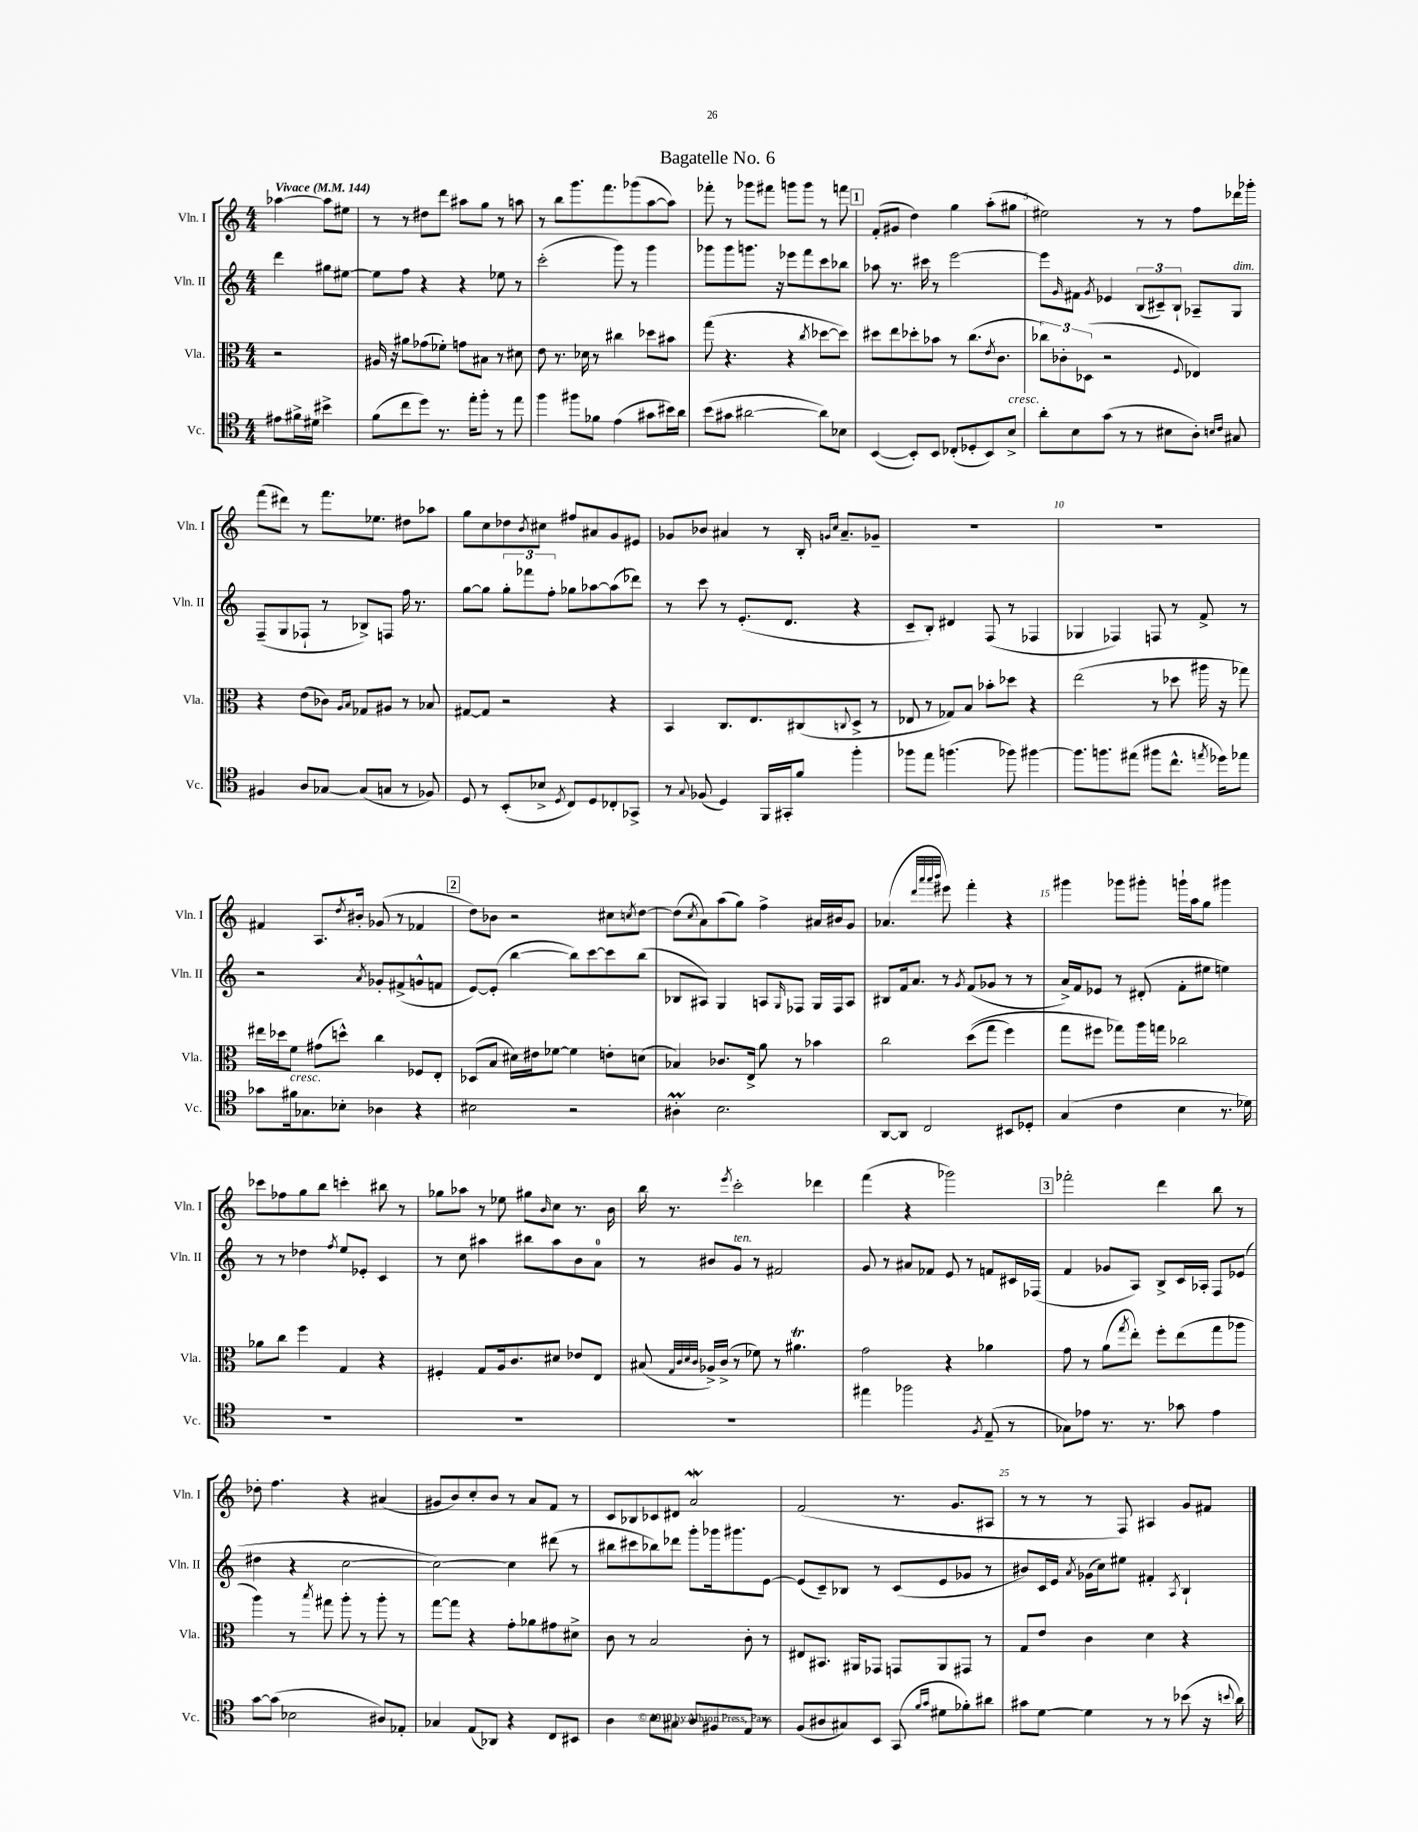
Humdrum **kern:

**kern	**kern	**kern	**kern
*part4	*part3	*part2	*part1
*staff4	*staff3	*staff2	*staff1
*I"Vc.	*I"Vla.	*I"Vln. II	*I"Vln. I
*I'Vc.	*I'Vla.	*I'Vln. II	*I'Vln. I
*clefC4	*clefC3	*clefG2	*clefG2
*k[]	*k[]	*k[]	*k[]
*M4/4	*M4/4	*M4/4	*M4/4
*MM144	*MM144	*MM144	*MM144
=	=	=	=
!	!	!	!LO:TX:a:B:t=Vivace
8e#X\L	2r	4ddd\	[4aa-X\
16f#X^\L	.	.	.
16d#X\JJ	.	.	.
4b#X^\	.	8gg#X\L	8aa-\L]
.	.	[8ee#X\J	8ee#X\J
=1	=1	=1	=1
(8f\L	16A#X/	8ee#\L]	8r
.	16r	.	.
8cc\	8a#X\L	8ff\J	8r
8dd\J)	(8g-X\	4r	8dd#X\L
8.r	8f-X'\J)	.	8ddd\J
.	8gn\L	4r	8aa#X\L
16ee'\KL	.	.	.
8ff'\J	8B#X\J	.	8gg\J
8r	8r	8ee-X\	8r
8ee\	8d#X\	8r	8aan\
=2	=2	=2	=2
4ff\	8e\	(2ccc'\	8r
.	8.r	.	8bb\L
8ff#X\L	.	.	8.ggg\
.	16d-X\	.	.
8f-X\J	8r	.	.
.	.	.	8.fff\
(4e\	4cc#X\	8ggg\)	.
.	.	8r	(8ggg-X\
8g#X\L	8dd-X\L	4ggg\	[8aa\
16b#X\L)	8b#X\J	.	8aa\J])
16a\JJ	.	.	.
=3	=3	=3	=3
(8b\L	(8gg\	8ggg-X\L	8fff-X'\
8g#X\J	4.r	8ggg-\	8r
[2a#X\	.	8.gggn\J	8ggg-X\L
.	.	.	8fff#X\J
.	.	16r	.
.	4r	8eee-X\L	8gggn\L
.	.	8fff\	8ggg\J
.	8qcc/	.	.
8a#\L])	[8dd-X\L	8ccc\	8r
8B-X\J	8dd-\J])	8bb-X\J	8fffn\
!!LO:REH:place=s1:t=1
=4	=4	=4	=4
([4BB/	8dd#X\L	8aa-X\	(8f'/L
.	8ee\	8.r	8g#X/J
8BB'/L])	8dd-X'\	.	4dd\)
.	.	16ccc#X\	.
8BB/J	8b-X\J	8r	.
(8C-X'/L	8r	[2eee\	4gg\
8D-X'/	(8.cc\L	.	.
8BB/)	.	.	(8aa'\L
.	8qe/	.	.
.	8.c\J	.	.
!LO:TX:a:i:t=cresc.	!	!	!
8B^/J	.	.	8gg#X\J
=5	=5	=5	=5
8a'\L	12cc-X\L)	8eee\L]	2ee#X\)
.	12c-X'\	.	.
.	.	16qqg/	.
8B\	.	8f#X\J	.
.	(12D-X\J	.	.
.	.	8qg/	.
(8g\J	2r	4e-X/	.
8r	.	.	.
8r	.	(12B/L	8r
.	.	12c#X~/)	.
8B#X\L	.	.	8r
.	.	12B`/J	.
.	8qqF/	.	.
8A'\J)	4E-X/)	8A-X~/L	8ff\L
16qqBn/LL	.	.	.
16qqc/JJ	.	.	.
!	!	!LO:TX:a:i:t=dim.	!
8G#X/	.	8G/J	16ddd-X\L
.	.	.	16ggg-X'\JJ
!!LO:LB:g=z
=6	=6	=6	=6
4F#X/	4r	(8F~/L	(8fff\L
.	.	8G/	8ddd#X\J)
8A/L	(8e\L	8F-X`/J	8r
[8G-X/J	8c-X\J)	8r	8.fff\L
.	16qqA/LL	.	.
.	16qqB/JJ	.	.
(8G-/L]	8G-X/L	8B-X^/L)	.
.	.	.	8.ee-X\J
8Gn/J	8A#X/J	8Fn/J	.
8r	8r	16ff\	8dd#X\L
.	.	8.r	.
8F-X/)	8B-X/	.	8aa-X\J
=7	=7	=7	=7
8D/	[8G#X/L	[8gg\L	8gg\L
8r	8G#/J]	8gg\J]	8cc\
(8BB'/L	2r	12gg'\L	8dd-X\
.	.	12fff-X\	.
.	.	.	8qb/
8B-X^/J	.	.	8cc#X\J
.	.	12ff'\J	.
8qD/	.	.	.
8C/L)	.	8gg-X\L	8ff#X/L
8D/	.	[8aa-X\	8a#X/
8C-X'/	4r	(8aa-\]	8g/
8GG-X^/J	.	8ddd-X\J)	8e#X/J
=8	=8	=8	=8
8r	4BB/	8r	8g-X/L
8qqG/	.	.	.
(8F-X/	.	8ccc\	8b-X/J
4D/)	8.C/L	8r	4a#X/
.	.	(8.e'/L	.
.	8.E/	.	.
16FF/LL	.	.	8r
16GG#X'/J	.	8.d/J	.
8f/J	(8C#X/	.	16B'/
.	.	.	16qqgn/LL
.	.	.	16qqcc/JJ
.	.	.	8.a#~/L
.	8qqCn/	.	.
4ff'\	8D^/J	4r	.
.	8r	.	8g-X~/J
=9	=9	=9	=9
8ff-X\L	8E-X/	8c~/L	1r
8ee\J	8r	8B'/J)	.
(4.ffn\	8G-X/L)	4d#X/	.
.	8B/J	.	.
.	8b-X'\L	(8F/	.
8ff-X\)	8dd-X\J	8r	.
[4ff#X\	4r	4F-X/	.
=10	=10	=10	=10
8.ff#\L]	(2ee\	4G-X/	1r
8.ffn\	.	.	.
.	.	4F-X/)	.
(8ee#X\J	.	.	.
8ff#X\L	8r	8Fn/	.
8.cc^^\J	8dd-X\	8r	.
.	16aa#X\	8f^/	.
8qeen/	.	.	.
16dd-X\KL)	16r	.	.
8ee-X\J	8gg-X\)	8r	.
!!LO:LB:g=z
=11	=11	=11	=11
8g-X\L	16ee#X\LL	2r	4f#X/
.	16dd-X\J	.	.
!LO:TX:a:i:t=cresc.	!	!	!
16f#X\k	8f\J	.	.
8.G-X\	.	.	.
.	(8g#X\L	.	8.A/L
8B-X'\J	8ddn^^\J)	.	.
.	.	.	8qdd/
.	.	.	16b#X'/Jk
.	.	8qa/	.
4A-X\	4cc\	8g-X'/L	(8g-X/
.	.	(8f#X^/	8r
4r	8F-X/L	8gn^^/	4f-X/
.	8E'/J	8fn/J	.
!!LO:REH:place=s1:t=2
=12	=12	=12	=12
2B#X\	(8D-X/L	[8e/L)	8dd\L)
.	8B/J	(8e'/J]	8b-X\J
.	16d#X\LL)	[4bb\	2r
.	16e#X\J	.	.
.	[8f-X\J	.	.
2r	4f-\]	8bb\L])	.
.	.	[8ccc\	.
.	8en'\L	8ccc\]	8cc#X\L
.	.	.	8qccn/
.	(8dn\J	(8bb\J	[8dd\J
=13	=13	=13	=13
4A#Xm'\	4B-X/)	8B-X/L	(8dd\L]
.	.	.	8qcc/
.	.	8A#X/J)	8a\)
2.B\	8.c-X/L	4G/	(8aa\
.	.	.	8gg\J)
.	16E^/Jk	.	.
.	8a\	8An/L	4ff^\
.	.	16qqG/	.
.	8r	8F-X/J	.
.	4b-X\	16G/LL	16a#X/LL
.	.	16F-/J	16b#X/J
.	.	8A/J	8g/J
=14	=14	=14	=14
[8AA/L	2cc\	8B#X/L	(4.a-X/
8AA/J]	.	16f/k	.
.	.	8.a/J	.
2C/	.	.	.
.	.	.	32qqddd/LLL
.	.	.	32qqaaa/
.	.	.	32qqaaa/
.	.	.	32qqbbb/JJJ
.	.	8r	8eee#X\)
.	.	8qg/	.
.	((8dd\L	(8f/L	4fff'\
.	8gg\J	8g-X/J	.
8BB#X/L	4ff\)	8r	4r
8D-X'/J	.	8r	.
=15	=15	=15	=15
(4G/	8gg\L	16a^/LL)	4ggg#X\
.	.	16f/J	.
.	8ff#X\J	8e-X/J	.
4c\	8gg-X\L)	8r	8ggg-X\L
.	16aa\L	(8d#X'/	8ggg#X'\J
.	16ggn\JJ	.	.
4B\	2cc-X\	8f'\L	16gggn`\LL
.	.	.	16aa\J
.	.	8ee#X\J	8gg\J
8.r	.	4een\)	4ggg#X\
16d-X\)	.	.	.
!!LO:LB:g=z
=16	=16	=16	=16
1r	8a-X\L	8r	8ccc-X\L
.	8cc\J	8r	8ff-X\
.	4ff\	4dd-X\	8gg\
.	.	.	8bb\J
.	.	8qff/	.
.	4G/	8ee/L	4cccn'\
.	.	8e-X'/J	.
.	4r	4c/	8bb#X\
.	.	.	8r
=17	=17	=17	=17
1r	4F#X'/	8r	8gg-X\L
.	.	8cc\	8aa-X\J
.	8G/L	4aa#X\	8r
.	16A/k	.	8ee-X\
.	8.c/	.	.
.	.	8bb#X\L	8gg#X\L
.	.	.	16qqb/
.	8d#X/J	8aa#\	8cc\J
.	8e-X/L	8b\	8.r
.	8E/J	8a\J	.
.	.	.	16b\
=18	=18	=18	=18
1r	(8B#X/	8r	16bb\
.	.	.	8.r
.	32qqG/LLL	.	.
.	32qqc/	.	.
.	32qqd/	.	.
.	32qqc/JJJ	.	.
.	16A-X^/LL)	8b#X/L	.
.	(16c^/JJ	.	.
.	.	.	8qeee/
!	!	!LO:TX:a:i:t=ten.	!
.	8r	8g/J	2ccc'\
.	8f-X\)	8r	.
.	8r	2f#X/	.
.	4.a#Xt\	.	.
.	.	.	4ddd-X\
=19	=19	=19	=19
4ee#X\	2g\	8g/	(4fff\
.	.	8r	.
2ff-X\	.	8a#X/L	4r
.	.	8f-X/J	.
.	4r	8e/	2ggg-X\)
.	.	8r	.
8qF/	.	.	.
(8E~/	4a-X\	8fn/L	.
8r	.	16c#X/L	.
.	.	(16F-X/JJ	.
!!LO:REH:place=s1:t=3
=20	=20	=20	=20
8G-X\L)	8g\	4f/	2fff-X'\
8e-X\J	8r	.	.
8.r	(8a\L	8g-X/L	.
.	8qgg/	.	.
.	8ee'\J)	8A/J)	.
8.r	.	.	.
.	8ff'\L	8B^/L	4ddd\
8g-X\	(8ee\	16c/L	.
.	.	16A-X'/JJ	.
4e-\	8gg\	8F/L	8bb\
.	8aa-X\J	(8e-X/J	8r
!!LO:LB:g=z
=21	=21	=21	=21
[8g\L	4aa\)	4dd#X\	8dd-X'\
(8g\J]	.	.	4.ff\
2B-X\	8r	4r	.
.	8qbb/	.	.
.	8gg#X\	.	.
.	8aa'\	[2cc\	4r
.	8r	.	.
8A#X/L)	8aa'\	.	(4a#X/
8E-X'/J	8r	.	.
=22	=22	=22	=22
4G-X/	[8gg\L	2cc\_)	8g#X/L
.	8gg\J]	.	8b/)
(8E/L	4r	.	8cc'/
8AA-X/J)	.	.	8b/J
4r	8g'\L	4cc\]	8r
.	8a-X\	.	8a/L
8C/L	8g#X\	(8ddd#X\	8f/J
8BB#X/J	8d#X^\J	8r	8r
=23	=23	=23	=23
4A\	8c\	8bb#X\L	8c/L
.	8r	8ccc#X\	8B-X/
8B\L	2B/	8bb-X\)	8c-X/
8G#X\J	.	8ddd-X\J	8d#X/J
8A/L	.	8ggg'\L	2aW/
8F#X/	.	16ggg-X\k	.
.	.	8.ggg#X\	.
8E/J	8c'\	.	.
8r	8r	[8e\J	.
=24	=24	=24	=24
(8F/L	8E#X/L	(8e/L]	(2f/
8A#X/	8.BB#X/J	8c~/)	.
8G#X/)	.	8B-X/J	.
.	16AA#X/KL	.	.
8BB/J	8GG-X/J	8r	.
(8GG/	8GGn/L	(8c/L	8.r
16qqf/LL	.	.	.
16qqg/JJ	.	.	.
8d#X\L	8AA#/	8e/	.
.	.	.	8.g/L
8f-X'\)	8GG#X/J	8g-X/J	.
8a#X\J	8r	8r	8A#X/J
=25	=25	=25	=25
8g#X\L	8G/L	8b#X/L)	8r
[8d\J	8e/J	16c/L	8r
.	.	16e/JJ	.
.	.	8qa/	.
4d\]	4c\	(16g-X\LL	8r
.	.	16cc\J)	.
.	.	8ee#X\J	8F/)
8r	4d\	4f#X'/	4A#X/
8r	.	.	.
.	.	8qA/	.
(8b-X\	4r	4B`/	8g/L
16r	.	.	8f#X/J
8qqbn/	.	.	.
16a\)	.	.	.
==	==	==	==
*-	*-	*-	*-
